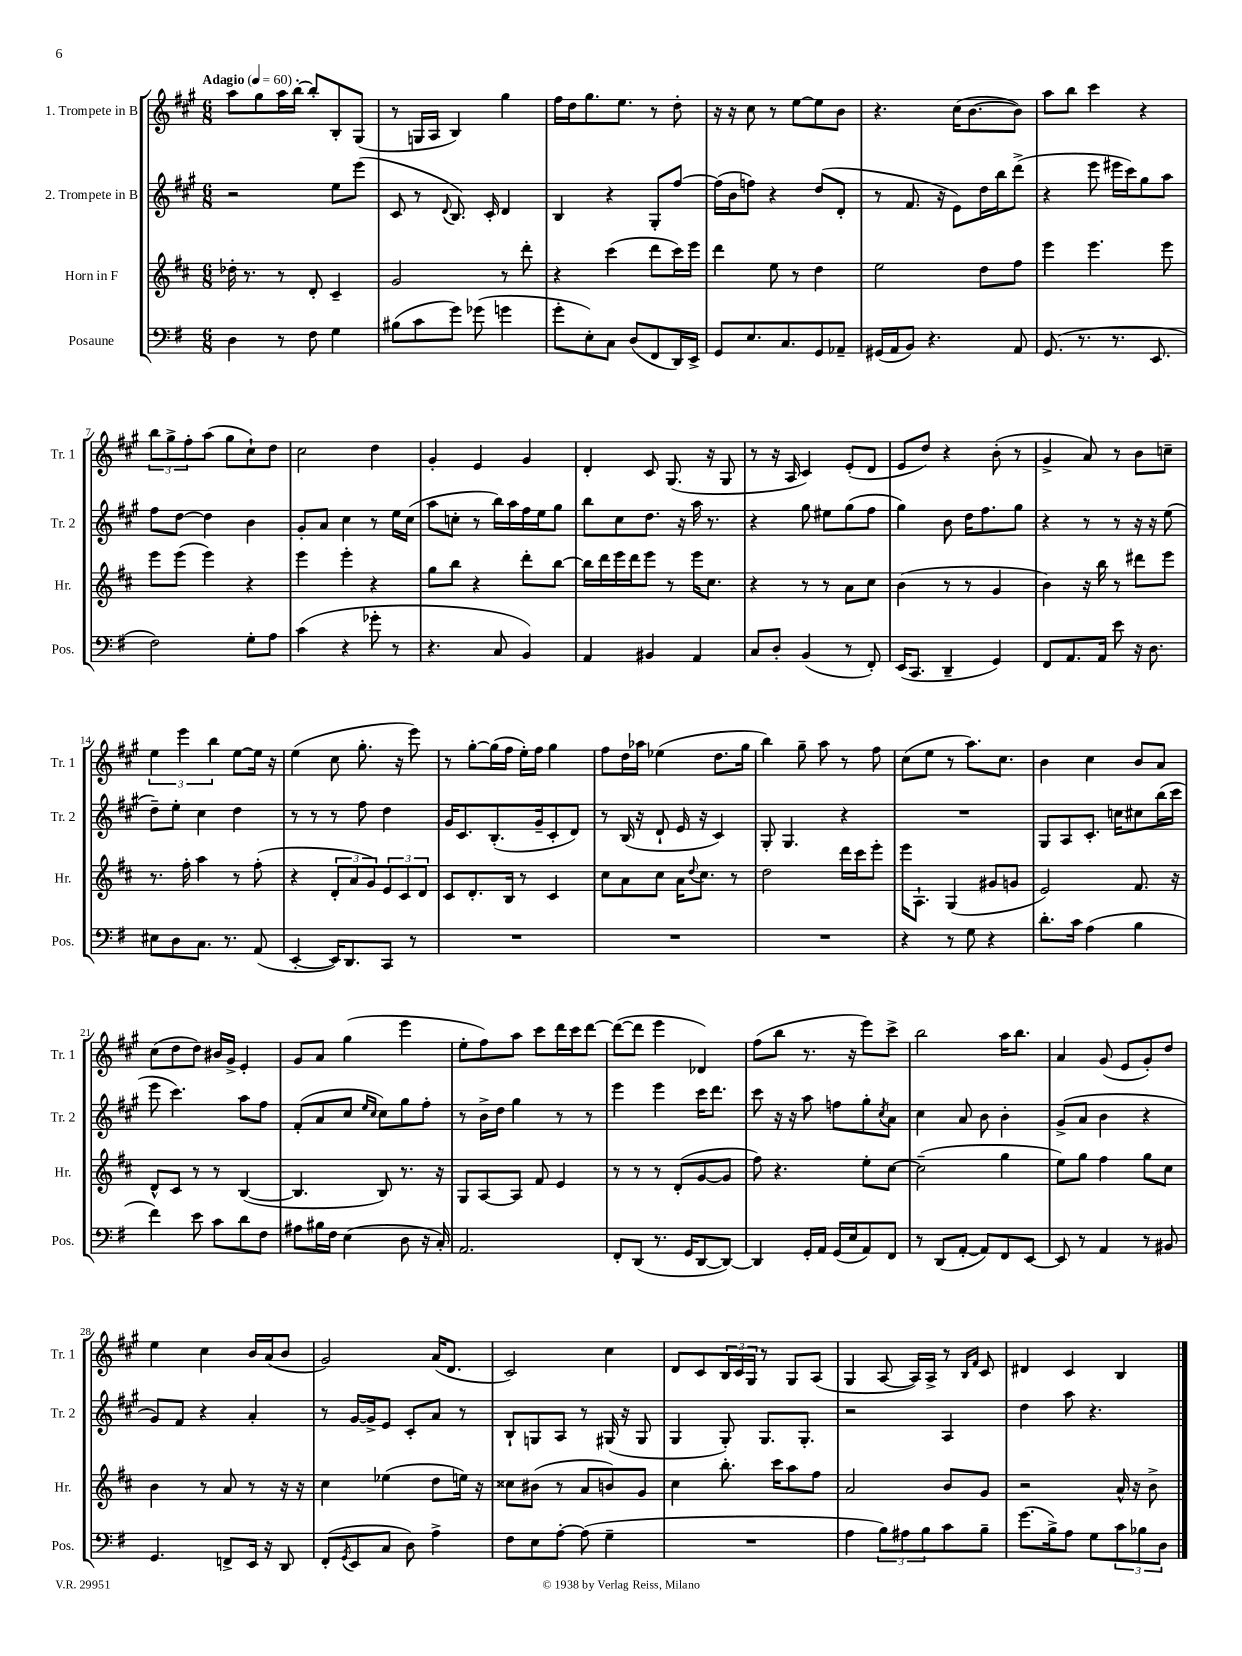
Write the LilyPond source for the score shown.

<<
\new StaffGroup <<
\new Staff = "s0" \with { instrumentName = "1. Trompete in B" shortInstrumentName = "Tr. 1" } {
    \clef treble \key a \major \numericTimeSignature \time 6/8 \tempo "Adagio" 4 = 60
    a''8 gis''8 a''16 b''16~-. b''8-. b8-. gis8( |
    r8 g16 a16 b4) gis''4 |
    fis''16 d''16 gis''8. e''8. r8 d''8-. |
    r16 r16 cis''8 r8 e''8~ e''8 b'8 |
    r4. cis''16( b'8.~ b'8) |
    a''8 b''8 cis'''4 r4 |
    \tuplet 3/2 { b''8 gis''8-> fis''8-. } a''8( gis''8 cis''8-!) d''8 |
    cis''2 d''4 |
    gis'4-. e'4 gis'4 |
    d'4-. cis'8 gis8.( r16 gis8 |
    r8 r16 a16 cis'4) e'8-.( d'8 |
    e'8 d''8) r4 b'8-.( r8 |
    gis'4-> a'8) r8 b'8 c''8-- |
    \tuplet 3/2 { e''4 e'''4 b''4 } e''8~ e''16 r16 |
    e''4( cis''8 gis''8.-. r16 e'''8) |
    r8 gis''8~-. gis''16( fis''16 e''16-.) fis''16 gis''4 |
    fis''8 d''16 aes''16 ees''4( d''8. gis''16 |
    b''4) gis''8-- a''8 r8 fis''8 |
    cis''8( e''8 r8 a''8.) cis''8. |
    b'4 cis''4 b'8 a'8 |
    cis''8( d''8 d''8) bis'16 gis'16-> e'4-. |
    gis'8 a'8 gis''4( e'''4 |
    e''8-. fis''8) a''8 cis'''8 d'''16 cis'''16 d'''8~ |
    d'''8~( d'''8 e'''4 des'4) |
    fis''8( b''8 r8. r16 e'''8) cis'''8-> |
    b''2 a''16 b''8. |
    a'4 gis'8( e'8 gis'8-.) d''8 |
    e''4 cis''4 b'16 a'16( b'8 |
    gis'2) a'16( d'8. |
    cis'2) cis''4 |
    d'8 cis'8 \tuplet 3/2 { b16 cis'16 gis16 } r8 gis8 a8( |
    gis4 a8~ a16) a16-> r8 \grace { b16 fis'16 } cis'8 |
    dis'4 cis'4 b4 \bar "|." |
}
\new Staff = "s1" \with { instrumentName = "2. Trompete in B" shortInstrumentName = "Tr. 2" } {
    \clef treble \key a \major \numericTimeSignature \time 6/8
    r2 e''8 e'''8( |
    cis'8 r8 \appoggiatura { d'8 } b8.) cis'16-. d'4 |
    b4 r4 gis8-. fis''8~ |
    fis''16( b'16 f''8) r4 d''8( d'8-. |
    r8 fis'8. r16 e'8) d''16 b''16 d'''8->( |
    r4 e'''8 eis'''16 cis'''16) gis''8 a''8 |
    fis''8 d''8~ d''4 b'4 |
    gis'8-. a'8 cis''4 r8 e''16 cis''16( |
    a''8 c''8-. r8 b''16) a''16 fis''16 e''16 gis''8 |
    b''8 cis''8 d''8. r16 a''16 r8. |
    r4 gis''8 eis''8 gis''8( fis''8 |
    gis''4) b'8 d''16 fis''8. gis''8 |
    r4 r8 r8 r16 r16 e''8( |
    d''8--) e''8-. cis''4 d''4 |
    r8 r8 r8 fis''8 d''4 |
    gis'16 cis'8. b8.-.( gis'16-- cis'8-. d'8) |
    r8 b16( r16 d'8-! e'16 r16 cis'4) |
    gis8-. gis4. r4 |
    R2. |
    gis8 a8 cis'8.-. c''16 cis''8 b''16( cis'''16 |
    e'''8 cis'''4.) a''8 fis''8 |
    fis'8-.( a'8 cis''8 \grace { e''16 cis''16 } cis''8) gis''8 fis''8-. |
    r8 b'16-> d''16 gis''4 r8 r8 |
    e'''4 e'''4 cis'''16 d'''8. |
    cis'''8 r16 r16 a''8 f''8 gis''8-. \acciaccatura { cis''8 } a'8 |
    cis''4 a'8 b'8 b'4-. |
    gis'8->( a'8 b'4 r4 |
    gis'8) fis'8 r4 a'4-. |
    r8 gis'16~ gis'16-> e'8 cis'8-. a'8 r8 |
    b8-! g8 a8 r8 gis16( r16 gis8 |
    gis4 gis8-.) gis8. gis8.-. |
    r2 a4 |
    d''4 a''8 r4. \bar "|." |
}
\new Staff = "s2" \with { instrumentName = "Horn in F" shortInstrumentName = "Hr." } {
    \clef treble \key d \major \numericTimeSignature \time 6/8
    des''16-. r8. r8 d'8-. cis'4-- |
    g'2 r8 d'''8-. |
    r4 cis'''4( d'''8 cis'''16) e'''16 |
    d'''4 e''8 r8 d''4 |
    e''2 d''8 fis''8 |
    e'''4 e'''4. e'''8 |
    e'''8 e'''8( e'''4) r4 |
    e'''4 e'''4-. r4 |
    g''8 b''8 r4 d'''8-. b''8~ |
    b''16 d'''16 e'''16 d'''16 e'''8 r8 e'''16 cis''8. |
    r4 r8 r8 a'8 cis''8 |
    b'4( r8 r8 g'4 |
    b'4) r16 b''16 r8 dis'''8 e'''8 |
    r8. fis''16-. a''4 r8 fis''8-.( |
    r4 \tuplet 3/2 { d'8-. a'8 g'8) } \tuplet 3/2 { e'8 cis'8 d'8 } |
    cis'8 d'8.-. b16 r8 cis'4 |
    cis''8 a'8 cis''8 a'16 \appoggiatura { d''8 } cis''8. r8 |
    d''2 d'''16 cis'''16 e'''8-. |
    e'''16 a8.-! g4( gis'8 g'8 |
    e'2) fis'8. r16 |
    d'8-^ cis'8 r8 r8 b4~( |
    b4. b8) r8. r16 |
    g8 a8~ a8 fis'8 e'4 |
    r8 r8 r8 d'8-.( g'8~ g'8 |
    fis''8) r4. e''8-. cis''8~ |
    cis''2--( g''4 |
    e''8) g''8 fis''4 g''8 cis''8 |
    b'4 r8 a'8 r8 r16 r16 |
    cis''4 ees''4( d''8 e''16) r16 |
    cisis''8 bis'8( r8 a'8 b'8) g'8 |
    cis''4 b''8.-. cis'''16 a''8 fis''8 |
    a'2 b'8 g'8 |
    r2 a'16-^ r16 b'8-> \bar "|." |
}
\new Staff = "s3" \with { instrumentName = "Posaune" shortInstrumentName = "Pos." } {
    \clef bass \key g \major \numericTimeSignature \time 6/8
    d4 r8 fis8 g4 |
    bis8( c'8 g'8) ges'8( g'4 |
    g'8-. e8-.) c8 d8( fis,8 d,16) e,16-> |
    g,8 e8. c8. g,8 aes,8-- |
    gis,16( a,16 b,8) r4. a,8 |
    g,8.( r8. r8. e,8. |
    fis2) g8-. a8 |
    c'4( r4 ges'8-. r8 |
    r4. c8 b,4) |
    a,4 bis,4 a,4 |
    c8 d8-. b,4( r8 fis,8-.) |
    e,16( c,8. d,4-- g,4) |
    fis,8 a,8. a,16 e'8 r16 d8. |
    eis8 d8 c8. r8. a,8( |
    e,4~-. e,16) d,8. c,8 r8 |
    R2. |
    R2. |
    R2. |
    r4 r8 g8 r4 |
    d'8.-. c'16 a4( b4 |
    fis'4) e'8 c'8 d'8 fis8 |
    ais8 bis16 fis16 e4( d8 r16 c16-.) |
    a,2. |
    fis,8-. d,8( r8. g,16 d,8~ d,8~) |
    d,4 g,16-. a,16 g,16( e16 a,8) fis,8 |
    r8 d,8( a,8~-. a,8) fis,8 e,8~ |
    e,8 r8 a,4 r8 bis,8 |
    g,4. f,8-> e,16 r16 d,8 |
    fis,8-.( \acciaccatura { g,8 } e,8 c8 d8) a4-> |
    fis8 e8 a8~-. a8( g4-- |
    R2. |
    a4 \tuplet 3/2 { b8) ais8 b8 } c'8 b8-- |
    g'8.( b16->) a8 g8 \tuplet 3/2 { c'8 bes8 d8 } \bar "|." |
}
>>
>>
